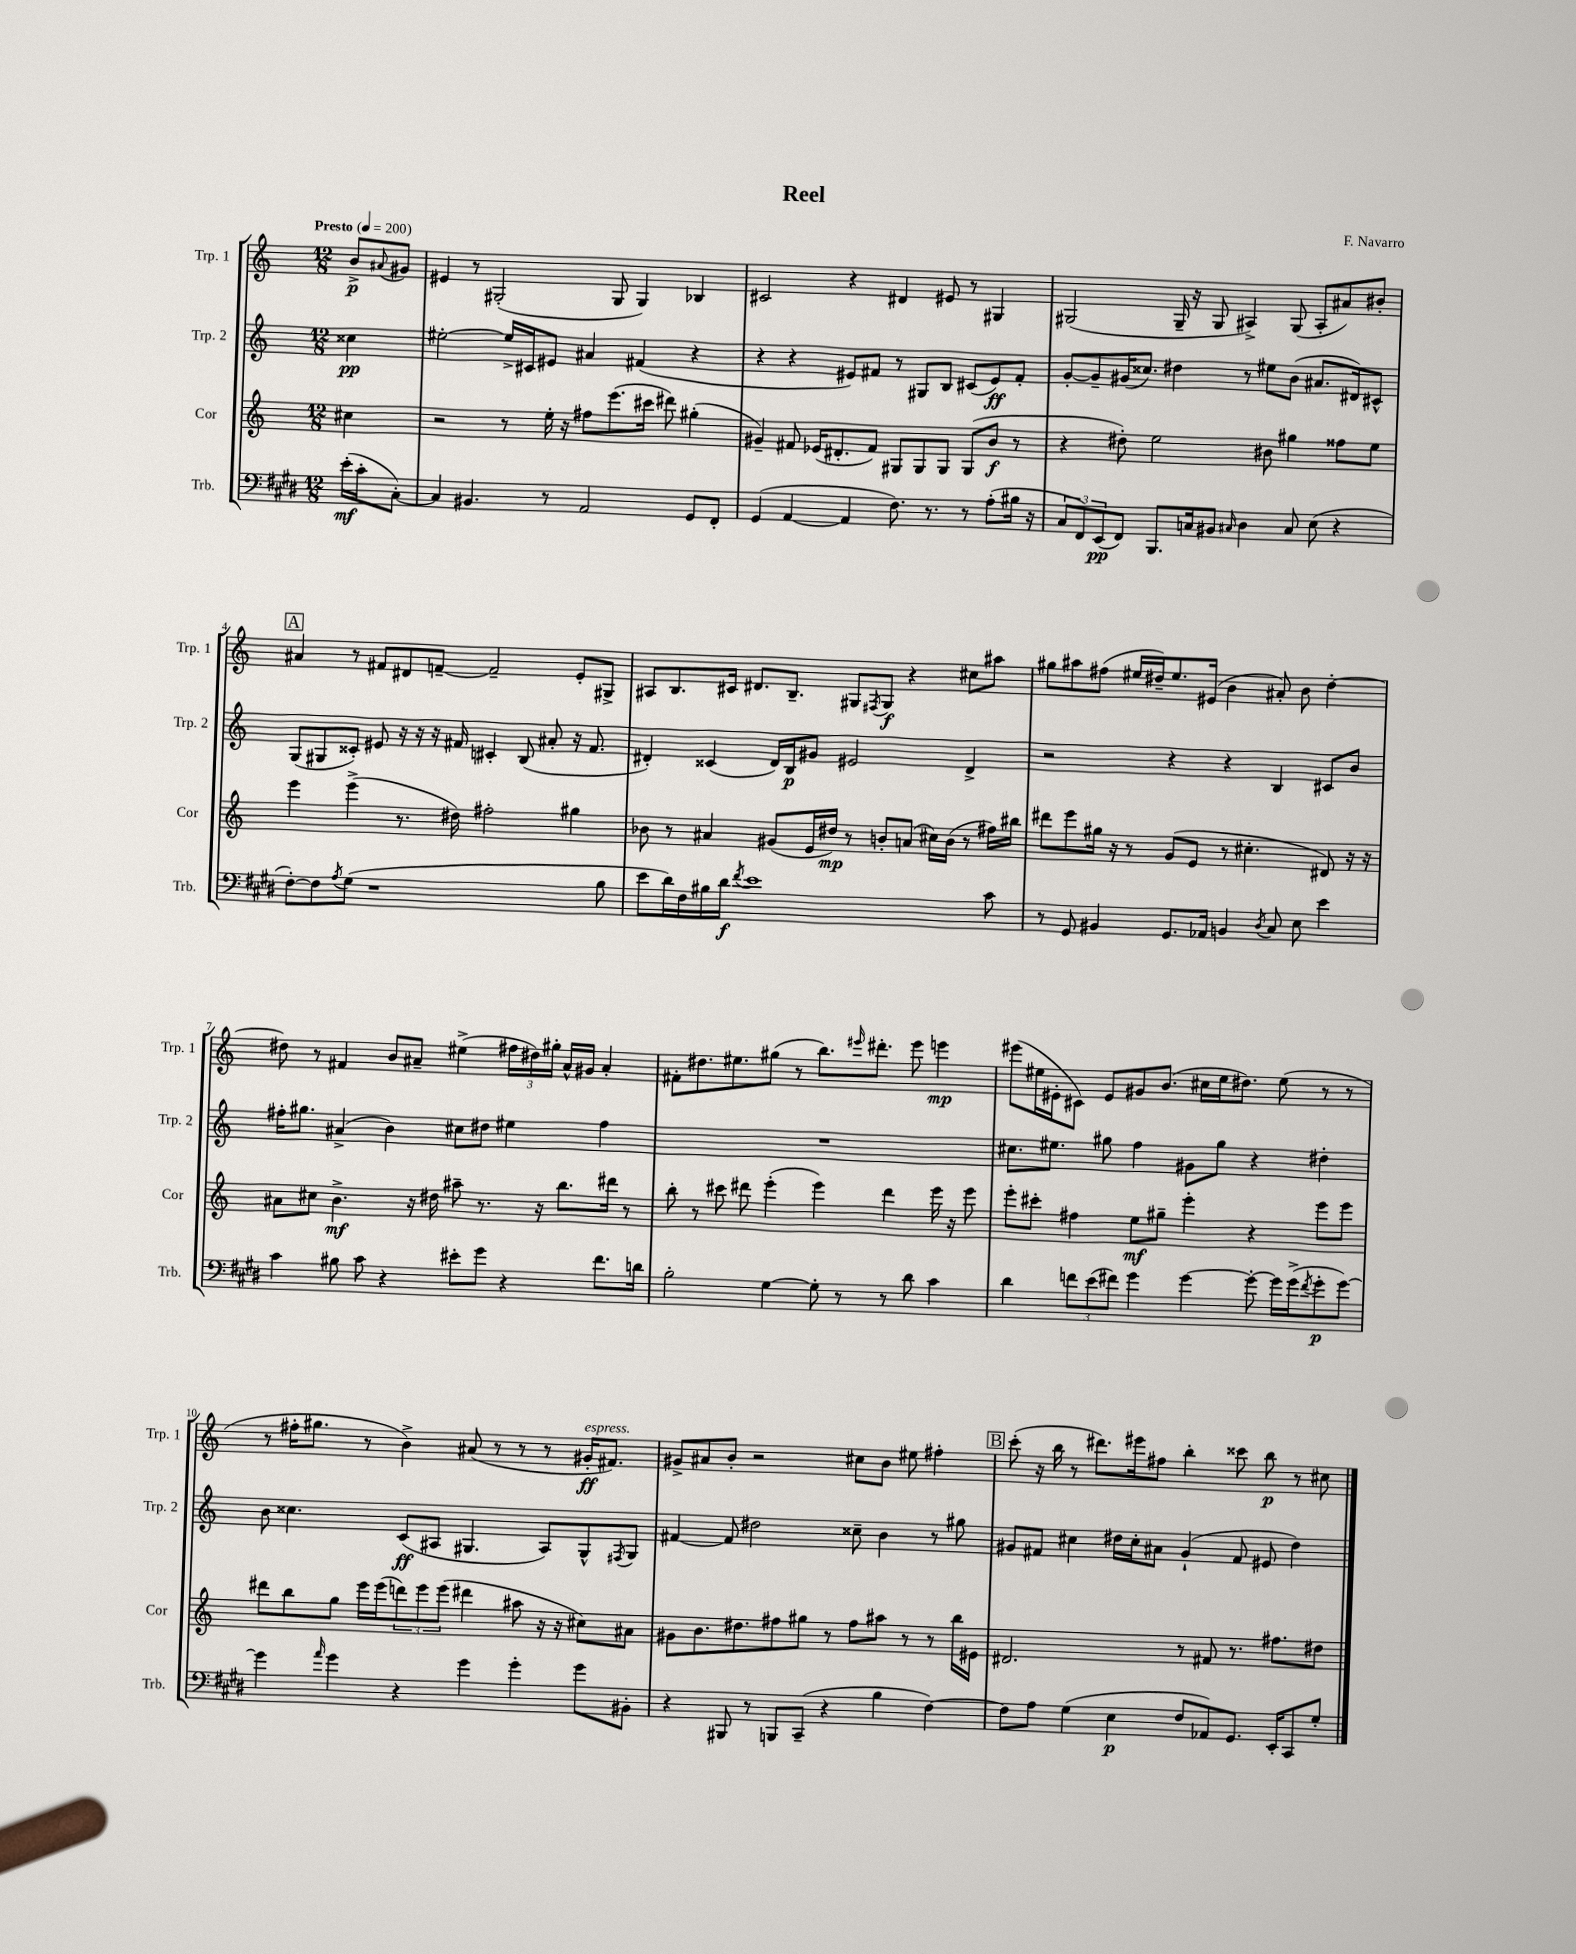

**kern	**dynam	**kern	**dynam	**kern	**dynam	**kern	**dynam
*part4	*part4	*part3	*part3	*part2	*part2	*part1	*part1
*staff4	*staff4	*staff3	*staff3	*staff2	*staff2	*staff1	*staff1
*I"Trb.	*	*I"Cor	*	*I"Trp. 2	*	*I"Trp. 1	*
*I'Trb.	*	*I'Cor	*	*I'Trp. 2	*	*I'Trp. 1	*
*clefF4	*	*clefG2	*	*clefG2	*	*clefG2	*
*k[f#c#g#d#]	*	*k[]	*	*k[]	*	*k[]	*
*M12/8	*	*M12/8	*	*M12/8	*	*M12/8	*
*MM200	*	*MM200	*	*MM200	*	*MM200	*
=	=	=	=	=	=	=	=
!	!	!	!	!	!	!LO:TX:a:B:t=Presto	!
(16e'\LL	mf	4cc#X\	.	4cc##X\	pp	8b^/L	p
16c#'\J	.	.	.	.	.	.	.
.	.	.	.	.	.	8qqa#X/	.
[8C#'\J)	.	.	.	.	.	8g#X/J	.
=1	=1	=1	=1	=1	=1	=1	=1
4C#/]	.	2r	.	[2ee#X'\	.	4e#X/	.
4.BB#X/	.	.	.	.	.	8r	.
.	.	.	.	.	.	(2G#X'/	.
.	.	8r	.	16ee#^/LL]	.	.	.
.	.	.	.	16c#X/J	.	.	.
8r	.	16ee'\	.	8e#X/J	.	.	.
.	.	16r	.	.	.	.	.
2AA/	.	8ff#X\L	.	4a#X/	.	.	.
.	.	(8.eee\	.	.	.	8G#/	.
.	.	.	.	(4f#X/	.	4G#/)	.
.	.	16ccc#X\Jk	.	.	.	.	.
.	.	8ddd#X\)	.	.	.	.	.
8GG#/L	.	(4gg#X'\	.	4r	.	4B-X/	.
8FF#'/J	.	.	.	.	.	.	.
=2	=2	=2	=2	=2	=2	=2	=2
(4GG#/	.	4g#X~/)	.	4r	.	2c#X/	.
[4AA/	.	8f#X/	.	4r	.	.	.
.	.	(16e-X/KL	.	.	.	.	.
.	.	8.d#X'/	.	.	.	.	.
4AA/]	.	.	.	8e#X/L)	.	4r	.
.	.	8f#/J)	.	8f#X/J	.	.	.
8.F#\)	.	8G#X/L	.	8r	.	4d#X/	.
.	.	8G#/	.	8G#X/L	.	.	.
8.r	.	.	.	.	.	.	.
.	.	8G#/J	.	8B/J	.	8e#X/	.
8r	.	(8G#/L	.	(8c#X/L	.	8r	.
(8A'\L	.	8b/J	f	8e#/)	ff	4G#X/	.
16B#X\Jk	.	8r	.	8f#'/J	.	.	.
16r	.	.	.	.	.	.	.
=3	=3	=3	=3	=3	=3	=3	=3
12C#/L	.	4r	.	[8g'/L	.	(2G#X/	.
12FF#/)	.	.	.	.	.	.	.
.	.	.	.	8g~/]	.	.	.
(12EE/	pp	.	.	.	.	.	.
8FF#/J)	.	8dd#X'\)	.	(16g#X/K	.	.	.
.	.	.	.	8.cc##X/J)	.	.	.
8.BBB/L	.	2ee\	.	.	.	.	.
.	.	.	.	4dd#X\	.	16G#~/	.
16Cn/k	.	.	.	.	.	16r	.
8BB#X/J	.	.	.	.	.	8G#/	.
16qqC#X/	.	.	.	.	.	.	.
4D#\	.	.	.	8r	.	4A#X^/)	.
.	.	8b#X\	.	8ee#X\L	.	.	.
8C#/	.	4gg#X\	.	(8b\J	.	(8G#/	.
(8E\	.	.	.	8.a#X/L	.	8A#'/L	.
4r	.	8ff##X\L	.	.	.	8a#X/)	.
.	.	.	.	16d#X/k)	.	.	.
.	.	8ee\J	.	8c#X^^/J	.	8b#X'/J	.
!!LO:LB:g=z
!!LO:REH:place=s1:t=A
=4	=4	=4	=4	=4	=4	=4	=4
[8F#'\L)	.	4eee\	.	(8G/L	.	4a#X/	.
8F#\]	.	.	.	8G#X/	.	.	.
8qA/	.	.	.	.	.	.	.
(8G#\J	.	(4eee^\	.	8c##X'/J)	.	8r	.
1r	.	.	.	8e#X/	.	8f#X/L	.
.	.	8.r	.	16r	.	8d#X/	.
.	.	.	.	16r	.	.	.
.	.	.	.	16r	.	[8fn~/J	.
.	.	16dd#X\)	.	16f#X/	.	.	.
.	.	2ff#X'\	.	4c#X'/	.	2f~/]	.
.	.	.	.	(8B/	.	.	.
.	.	.	.	8a#X'/	.	.	.
.	.	4gg#X\	.	16r	.	8e'/L	.
.	.	.	.	8.f#/	.	.	.
8B\	.	.	.	.	.	8G#X^/J	.
=5	=5	=5	=5	=5	=5	=5	=5
8e\L	.	8b-X\	.	4d#X'/)	.	8A#X/L	.
16d#\L)	.	8r	.	.	.	8.B/	.
16F#\	.	.	.	.	.	.	.
16B#X\	.	4a#X/	.	(4c##X/	.	.	.
16d#\JJ	f	.	.	.	.	16c#X/Jk	.
8qf#/	.	.	.	.	.	.	.
1e	.	.	.	.	.	8.d#X/L	.
.	.	(8g#X/L	.	16d#/LL)	.	.	.
.	.	.	.	16B/J	p	8.B~/J	.
.	.	16e/L	.	8g#X/J	.	.	.
.	.	16dd#X/JJ)	mp	.	.	.	.
.	.	8r	.	2e#X/	.	8G#X/L	.
.	.	.	.	.	.	8qF#X/	.
.	.	8bn'/L	.	.	.	8G#/J	f
.	.	(8an/J	.	.	.	4r	.
.	.	16cc#X\LL)	.	.	.	.	.
.	.	(16b\JJ	.	.	.	.	.
.	.	8r	.	4d#^/	.	8cc#X\L	.
8c#\	.	16ff#X\LL)	.	.	.	8aa#X\J	.
.	.	16bb#X\JJ	.	.	.	.	.
=6	=6	=6	=6	=6	=6	=6	=6
8r	.	8ddd#X\L	.	2r	.	8gg#X\L	.
8GG#/	.	8eee\	.	.	.	8aa#X\	.
4BB#X/	.	16gg#X\Jk	.	.	.	(8ff#X\J	.
.	.	16r	.	.	.	.	.
.	.	8r	.	.	.	16ee#X/LL	.
.	.	.	.	.	.	16dd#X~/J)	.
8.GG#/L	.	(8g/L	.	4r	.	8.ee#/	.
.	.	8e/J	.	.	.	.	.
16AA-X/Jk	.	.	.	.	.	(16e#X/Jk	.
4BBn/	.	8r	.	4r	.	4b\	.
.	.	4.cc#X'\	.	.	.	.	.
8qD#/	.	.	.	.	.	.	.
8C#/	.	.	.	4B/	.	8a#X'/)	.
8E\	.	.	.	.	.	8b\	.
4e\	.	8d#X/)	.	8c#X/L	.	[4dd#'\	.
.	.	16r	.	8b/J	.	.	.
.	.	16r	.	.	.	.	.
!!LO:LB:g=z
=7	=7	=7	=7	=7	=7	=7	=7
4c#\	.	8a#X\L	.	16ff#X'\KL	.	8dd#X\]	.
.	.	.	.	8.gg#X\J	.	.	.
.	.	8cc#X\J	.	.	.	8r	.
8B#X\	.	4.b^\	mf	(4a#X^/	.	4f#X/	.
8c#\	.	.	.	.	.	.	.
4r	.	.	.	4b\)	.	8b/L	.
.	.	16r	.	.	.	8a#X~/J	.
.	.	16dd#X\	.	.	.	.	.
8e#X'\L	.	8aa#X~\	.	8cc#X\L	.	(4ee#X^\	.
8g#\J	.	8.r	.	8dd#X\J	.	.	.
4r	.	.	.	4ee#X\	.	24ff#X\LL	.
.	.	.	.	.	.	24dd#X\)	.
.	.	16r	.	.	.	.	.
.	.	.	.	.	.	24gg#X'\JJ	.
.	.	8.bb\L	.	.	.	16a#^^/LL	.
.	.	.	.	.	.	16g#X/JJ	.
8.f#\L	.	.	.	4ff#\	.	4a#'/	.
.	.	16ddd#X\Jk	.	.	.	.	.
.	.	8r	.	.	.	.	.
16dn\Jk	.	.	.	.	.	.	.
=8	=8	=8	=8	=8	=8	=8	=8
2B'\	.	8bb'\	.	1.r	.	8f#X'\L	.
.	.	8r	.	.	.	8.dd#X\	.
.	.	8ccc#X\	.	.	.	.	.
.	.	.	.	.	.	8.ee#X\	.
.	.	8ddd#X\	.	.	.	.	.
[4G#\	.	(4eee'\	.	.	.	(8gg#X\J	.
.	.	.	.	.	.	8r	.
8G#'\]	.	4eee\)	.	.	.	8.bb\L)	.
8r	.	.	.	.	.	.	.
.	.	.	.	.	.	16qqeee#X/	.
.	.	.	.	.	.	8.ddd#X'\J	.
8r	.	4ddd#\	.	.	.	.	.
8d#\	.	.	.	.	.	8eee#\	.
4c#\	.	16eee\	.	.	.	4eeen\	mp
.	.	16r	.	.	.	.	.
.	.	8eee\	.	.	.	.	.
=9	=9	=9	=9	=9	=9	=9	=9
4d#\	.	8eee'\L	.	8.cc#X\L	.	(8eee#X\L	.
.	.	8ccc#X'\J	.	.	.	16ee#X\L	.
.	.	.	.	8.ee#X\J	.	16e#X'\J	.
12fn\L	.	4ff#X\	.	.	.	8c#X\J)	.
(12e\	.	.	.	.	.	.	.
.	.	.	.	8gg#X\	.	8e#/L	.
12f#X\J)	.	.	.	.	.	.	.
4g#\	.	8ee\L	mf	4ff\	.	8g#X/	.
.	.	8gg#X~\J	.	.	.	(8.b/J	.
[4g#\	.	4eee'\	.	8g#X\L	.	.	.
.	.	.	.	.	.	16cc#X\LL	.
.	.	.	.	8gg#\J	.	16ee#\J	.
.	.	.	.	.	.	8.dd#X\J)	.
8g#'\_	.	4r	.	4r	.	.	.
16g#\LL]	.	.	.	.	.	(8ee#\	.
(16g#^\J	.	.	.	.	.	.	.
8qf#/	.	.	.	.	.	.	.
8g#'\	p	8eee\L	.	4dd#X'\	.	8r	.
[8g#\J)	.	8eee\J	.	.	.	8r	.
!!LO:LB:g=z
=10	=10	=10	=10	=10	=10	=10	=10
4g#\]	.	8ddd#X\L	.	8b\	.	8r	.
.	.	8bb\	.	4.cc##X\	.	16ff#X'\KL	.
.	.	.	.	.	.	8.gg#X\J	.
16qqa/	.	.	.	.	.	.	.
4g#\	.	8gg\J	.	.	.	.	.
.	.	16eee\LL	.	.	.	8r	.
.	.	(16eee\J	.	.	.	.	.
4r	.	12dddn\)	.	(8c/L	ff	4b^\)	.
.	.	12eee\	.	.	.	.	.
.	.	.	.	8A#X/J	.	.	.
.	.	(12eee\J	.	.	.	.	.
4g#\	.	4ddd#X\	.	4.G#X/	.	(8a#X/	.
.	.	.	.	.	.	8r	.
4g#'\	.	8aa#X\	.	.	.	8r	.
.	.	16r	.	8A#/L)	.	8r	.
.	.	16r	.	.	.	.	.
!	!	!	!	!	!	!LO:TX:a:i:t=espress.	!
8g#\L	.	8cc#X\L)	.	8G#^^/	.	16g#X'/KL	ff
.	.	.	.	.	.	8.f#X/J)	.
.	.	.	.	8qF#X/	.	.	.
8BB#X'\J	.	8a#X\J	.	8G#/J	.	.	.
=11	=11	=11	=11	=11	=11	=11	=11
4r	.	8g#X\L	.	[4f#X/	.	8g#X^/L	.
.	.	8.b\	.	.	.	8a#X/	.
8BBB#X/	.	.	.	8f#/]	.	8b'/J	.
.	.	8.dd#X\	.	.	.	.	.
8r	.	.	.	2dd#X\	.	2r	.
8BBBn/L	.	8ff#X\	.	.	.	.	.
(8CC#~/J	.	8gg#X\J	.	.	.	.	.
4r	.	8r	.	.	.	.	.
.	.	8ff#\L	.	8cc##X~\	.	8cc#X\L	.
4B\	.	8aa#X\J	.	4b\	.	8b\J	.
.	.	8r	.	.	.	8ee#X\	.
[4F#\)	.	8r	.	8r	.	4ff#X'\	.
.	.	16bb\LL	.	8gg#X\	.	.	.
.	.	16e#X\JJ	.	.	.	.	.
!!LO:REH:place=s1:t=B
=12	=12	=12	=12	=12	=12	=12	=12
8F#\L]	.	2.d#X/	.	8g#X/L	.	(8ccc'\	.
8A\J	.	.	.	8f#X/J	.	16r	.
.	.	.	.	.	.	16bb\	.
(4G#\	.	.	.	4cc#X\	.	8r	.
.	.	.	.	.	.	8.ddd#X\L)	.
4E\	p	.	.	16dd#X\LL	.	.	.
.	.	.	.	16cc#'\J	.	16eee#X\k	.
.	.	.	.	8a#X\J	.	8ff#X\J	.
8F#/L	.	8r	.	(4g#`/	.	4bb'\	.
8AA-X/)	.	8f#X/	.	.	.	.	.
8.GG#/J	.	8.r	.	8f#/	.	8ccc##X\	.
.	.	.	.	8e#X/	.	8bb\	p
16EE'/KL	.	8.ff#X\L	.	.	.	.	.
8CC#/	.	.	.	4dd#\)	.	8r	.
8G#'/J	.	8dd#X\J	.	.	.	8cc#X\	.
==	==	==	==	==	==	==	==
*-	*-	*-	*-	*-	*-	*-	*-
